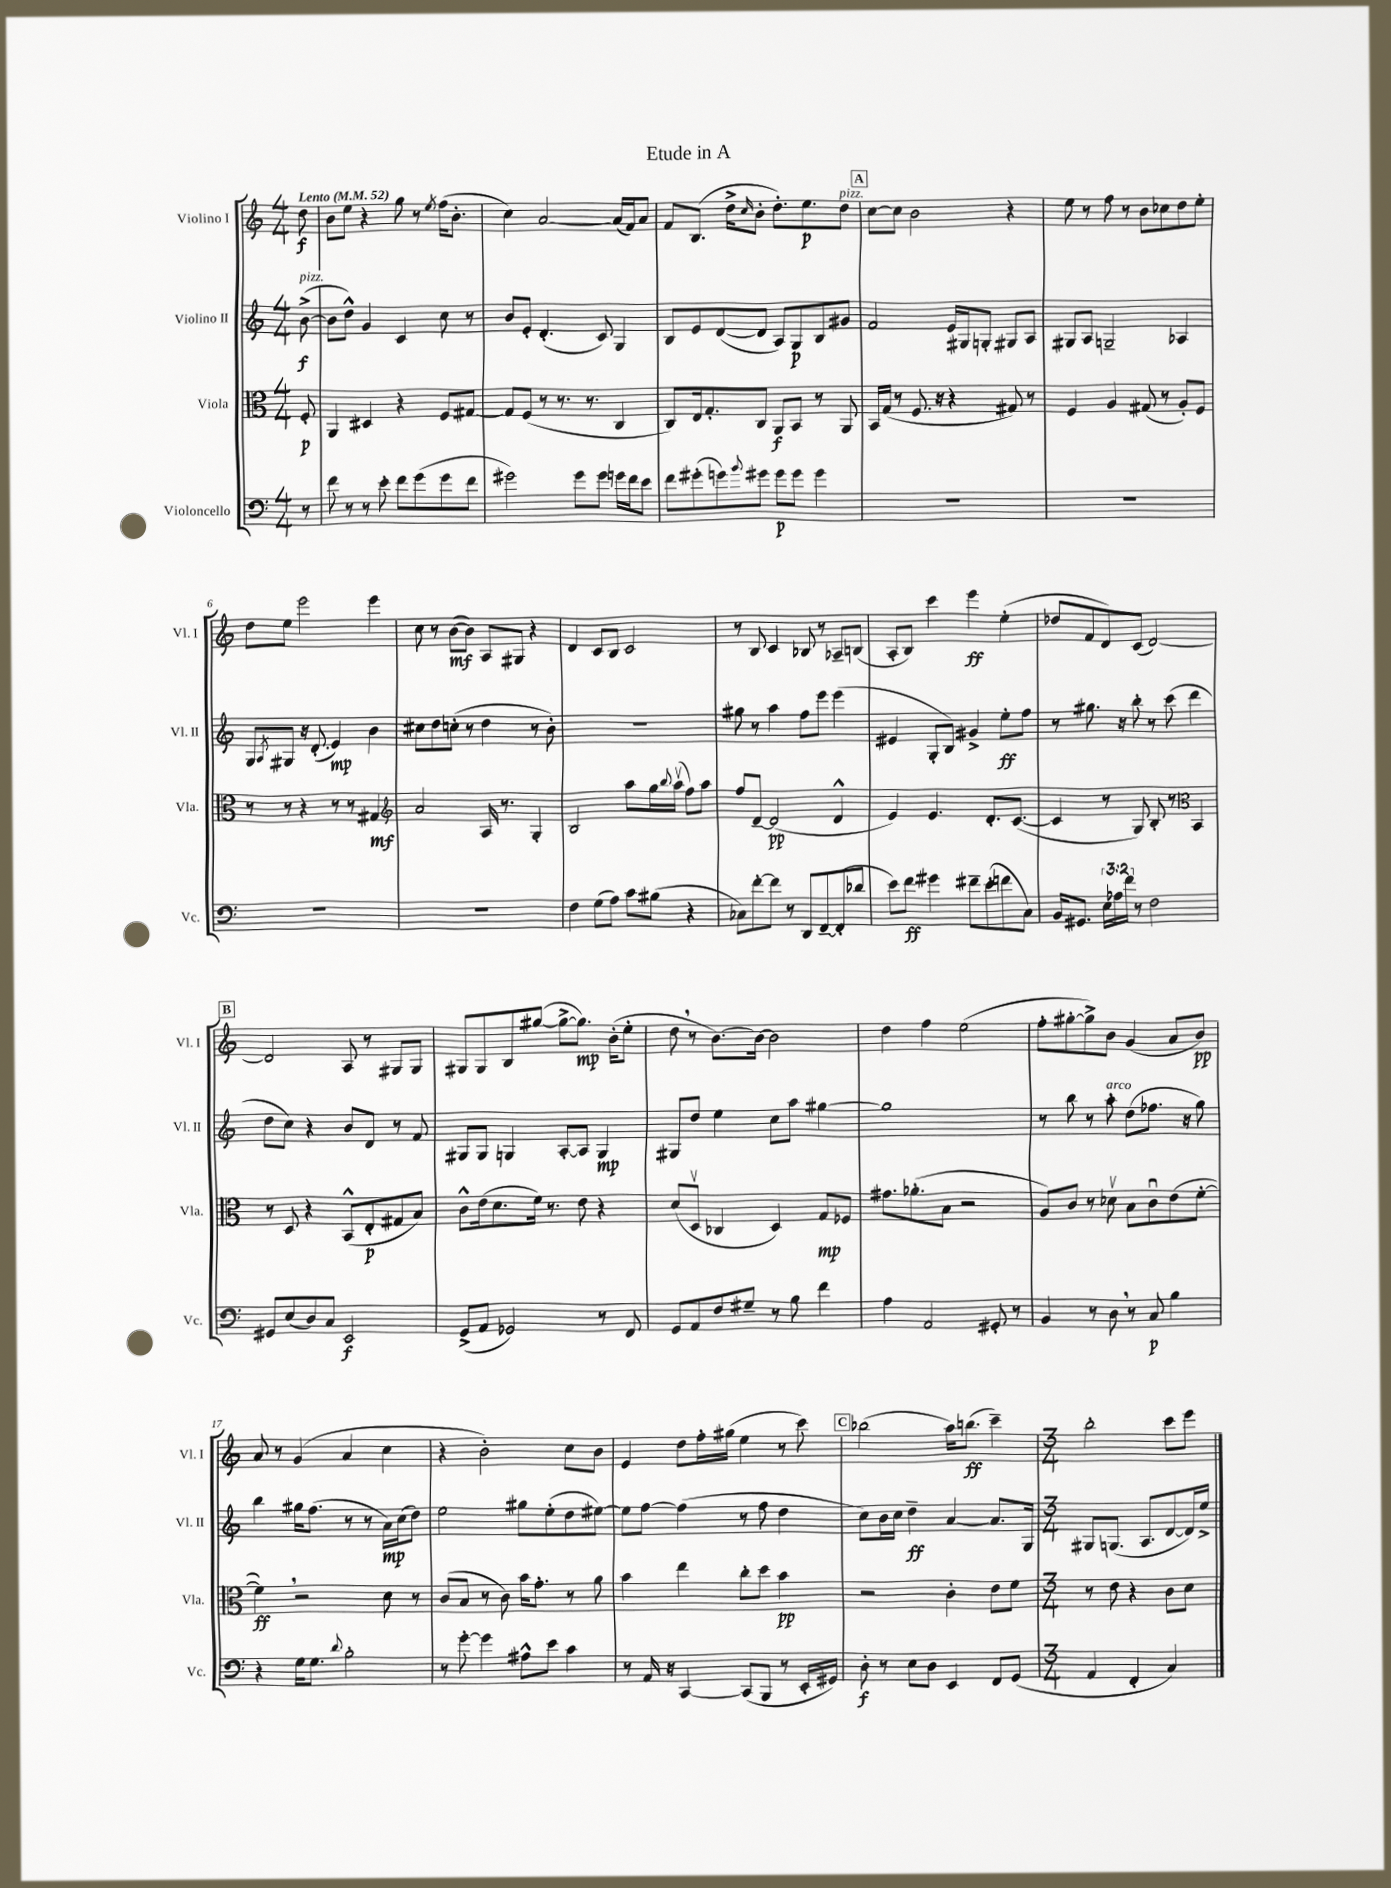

**kern	**dynam	**kern	**dynam	**kern	**dynam	**kern	**dynam
*part4	*part4	*part3	*part3	*part2	*part2	*part1	*part1
*staff4	*staff4	*staff3	*staff3	*staff2	*staff2	*staff1	*staff1
*I"Violoncello	*	*I"Viola	*	*I"Violino II	*	*I"Violino I	*
*I'Vc.	*	*I'Vla.	*	*I'Vl. II	*	*I'Vl. I	*
*clefF4	*	*clefC3	*	*clefG2	*	*clefG2	*
*k[]	*	*k[]	*	*k[]	*	*k[]	*
*M4/4	*	*M4/4	*	*M4/4	*	*M4/4	*
*MM52	*	*MM52	*	*MM52	*	*MM52	*
=	=	=	=	=	=	=	=
!	!	!	!	!	!	!LO:TX:a:B:t=Lento	!
!	!	!	!	!LO:TX:a:i:t=pizz.	!	!	!
8r	.	8F'/	p	([8b^\	f	8dd\	f
=1	=1	=1	=1	=1	=1	=1	=1
8f\	.	4AA/	.	8b\L]	.	8b\L	.
8r	.	.	.	8dd^^\J)	.	8ee\J	.
8r	.	4D#X/	.	4g/	.	4r	.
8e'\	.	.	.	.	.	.	.
8f\L	.	4r	.	4c/	.	8gg\	.
(8g\	.	.	.	.	.	8r	.
.	.	.	.	.	.	8qee/	.
8g\	.	8F/L	.	8cc\	.	(16ff\KL	.
.	.	.	.	.	.	8.b'\J	.
8f\J	.	[8G#X/J	.	8r	.	.	.
=2	=2	=2	=2	=2	=2	=2	=2
2g#X\)	.	8G#/L]	.	8b/L	.	4cc\)	.
.	.	(8F/J	.	8e'/J	.	.	.
.	.	8r	.	(4.d'/	.	[2a/	.
.	.	8.r	.	.	.	.	.
8g#\L	.	.	.	.	.	.	.
.	.	8.r	.	.	.	.	.
8g#\J	.	.	.	8c/)	.	.	.
16gn\LL	.	4C/	.	4G/	.	(16a/LL]	.
16f\J	.	.	.	.	.	16f/J)	.
8e\J	.	.	.	.	.	8a/J	.
=3	=3	=3	=3	=3	=3	=3	=3
8f\L	.	8C/L)	.	8B/L	.	8f/L	.
(8g#X'\	.	16E/k	.	8e/	.	(8.B/J	.
.	.	8.G'/	.	.	.	.	.
8gn\)	.	.	.	([8d/	.	.	.
.	.	.	.	.	.	16dd^\KL	.
8qqb/	.	.	.	.	.	16qqcc/	.
8g#X\J	.	8C/J	.	8d/J]	.	8b'\J	.
8g#\L	p	8AA/L	f	8A/L)	.	8.dd'\L)	.
8g#\J	.	8BB/J	.	8G/	p	.	.
.	.	.	.	.	.	8.ee\	p
4g#\	.	8r	.	8B/	.	.	.
!	!	!	!	!	!	!LO:TX:a:i:t=pizz.	!
.	.	8AA/	.	8g#X/J	.	8dd\J	.
!!LO:REH:place=s1:t=A
=4	=4	=4	=4	=4	=4	=4	=4
1r	.	16BB/LL	.	2f/	.	[8cc\L	.
.	.	(16G/JJ	.	.	.	.	.
.	.	8r	.	.	.	8cc\J]	.
.	.	8.F/	.	.	.	2b\	.
.	.	16r	.	.	.	.	.
.	.	4r	.	16e/LL	.	.	.
.	.	.	.	16G#X/J	.	.	.
.	.	.	.	8Gn'/J	.	.	.
.	.	8G#X/)	.	8G#X/L	.	4r	.
.	.	8r	.	8A/J	.	.	.
=5	=5	=5	=5	=5	=5	=5	=5
1r	.	4F/	.	8G#X/L	.	8ee\	.
.	.	.	.	8A/J	.	8r	.
.	.	4A/	.	2Gn~/	.	8ff\	.
.	.	.	.	.	.	8r	.
.	.	(8G#X/	.	.	.	8b\L	.
.	.	8r	.	.	.	8cc-X\	.
.	.	8A'/L)	.	4A-X/	.	8dd\	.
.	.	8F/J	.	.	.	8ee'\J	.
!!LO:LB:g=z
=6	=6	=6	=6	=6	=6	=6	=6
1r	.	8r	.	8G/L	.	8dd\L	.
.	.	.	.	8qA/	.	.	.
.	.	8r	.	8G#X/J	.	8ee\J	.
.	.	4r	.	16r	.	2eee\	.
.	.	.	.	(8.d'/	.	.	.
.	.	8r	.	4e/)	mp	.	.
.	.	8r	.	.	.	.	.
.	.	4G#X/	mf	4b\	.	4eee\	.
=7	=7	=7	=7	=7	=7	=7	=7
*	*	*clefG2	*	*	*	*	*
1r	.	2a/	.	8cc#X\L	.	8cc\	.
.	.	.	.	8dd\	.	8r	.
.	.	.	.	(8ccn'\J	.	([8b\L	mf
.	.	.	.	8r	.	8b\J])	.
.	.	16A/	.	4dd\	.	8A/L	.
.	.	8.r	.	.	.	.	.
.	.	.	.	.	.	8G#X/J	.
.	.	4G'/	.	8r	.	4r	.
.	.	.	.	8b'\)	.	.	.
=8	=8	=8	=8	=8	=8	=8	=8
4F\	.	2B/	.	1r	.	4d/	.
(8G\L	.	.	.	.	.	8c/L	.
8A\J)	.	.	.	.	.	8B/J	.
8c\L	.	8aa\L	.	.	.	2c/	.
(8B#X\J	.	16gg\L	.	.	.	.	.
.	.	8qqbb/	.	.	.	.	.
.	.	(16aav\JJ	.	.	.	.	.
4r	.	8ff\L)	.	.	.	.	.
.	.	8aa\J	.	.	.	.	.
=9	=9	=9	=9	=9	=9	=9	=9
8C-X\L)	.	8ff/L	.	8gg#X\	.	8r	.
[8f'\	.	[8d~/J	.	8r	.	8B/	.
8f\J]	.	(2d/]	pp	4aa\	.	4c/	.
8r	.	.	.	.	.	.	.
8DD/L	.	.	.	8ff\L	.	8B-X/	.
[8FF~/	.	.	.	8eee\J	.	8r	.
(8FF'/]	.	4d^^/	.	(4eee\	.	8A-X~/L	.
8d-X/J	.	.	.	.	.	(8Bn/J	.
=10	=10	=10	=10	=10	=10	=10	=10
8e\L)	.	4e/)	.	4e#X/	.	8A'/L	.
8f\J	ff	.	.	.	.	8B/J)	.
4g#X\	.	4.e/	.	8G'/L	.	4ccc\	.
.	.	.	.	8B/J)	.	.	.
8f#X~\L	.	.	.	4g#X^/	.	4eee\	ff
(8e'\	.	8.d'/L	.	.	.	.	.
8fn\	.	.	.	8ee'\L	ff	(4ee'\	.
.	.	([8.c/J	.	.	.	.	.
8C\J)	.	.	.	8ff\J	.	.	.
=11	=11	=11	=11	=11	=11	=11	=11
16BB/KL	.	4c/]	.	8r	.	8dd-X/L	.
8.GG#X/J	.	.	.	.	.	.	.
.	.	.	.	8.gg#X\	.	8f/	.
24E\LL	.	8r	.	.	.	8d/)	.
24A-X\	.	.	.	.	.	.	.
.	.	.	.	16r	.	.	.
24f\JJ	.	.	.	.	.	.	.
8r	.	8G/)	.	8bb'\	.	(8c/J	.
2F\	.	8B'/	.	8r	.	[2d/)	.
.	.	8r	.	(8ccc\	.	.	.
*	*	*clefC3	*	*	*	*	*
.	.	4BB/	.	4ddd\	.	.	.
!!LO:LB:g=z
!!LO:REH:place=s1:t=B
=12	=12	=12	=12	=12	=12	=12	=12
8GG#X/L	.	8r	.	8dd\L	.	2d/]	.
(8E/	.	8D/	.	8cc\J)	.	.	.
8D/)	.	4r	.	4r	.	.	.
8C/J	.	.	.	.	.	.	.
2EE/	f	(8BB^^/L	.	8b/L	.	8A/	.
.	.	8E'/	p	8d/J	.	8r	.
.	.	8G#X/	.	8r	.	8G#X/L	.
.	.	8B/J)	.	8f/	.	8G#/J	.
=13	=13	=13	=13	=13	=13	=13	=13
(8GG^/L	.	8c^^\L	.	8G#X/L	.	8G#X/L	.
8AA/J	.	(16e\k	.	8G#/J	.	8G#/	.
.	.	8.d\	.	.	.	.	.
2GG-X/)	.	.	.	4Gn/	.	8B/	.
.	.	16f\Jk)	.	.	.	([8gg#X/J	.
.	.	8.r	.	.	.	.	.
.	.	.	.	[8A'/L	.	8gg#^\L_	.
.	.	8e\	.	8A/J]	.	8.gg#\J])	mp
8r	.	4r	.	4G/	mp	.	.
.	.	.	.	.	.	(16b'\KL	.
8FF/	.	.	.	.	.	8ee'\J	.
=14	=14	=14	=14	=14	=14	=14	=14
8GG/L	.	(8d/L	.	8G#X/L	.	8dd,\	.
8AA/	.	8Dv/J	.	8dd/J	.	8r	.
8F/	.	4C-X/	.	4ee\	.	[8.b\L)	.
8G#X~/J	.	.	.	.	.	.	.
.	.	.	.	.	.	16b\Jk_	.
8r	.	4D/)	.	8cc\L	.	2b\]	.
8B\	.	.	.	8aa\J	.	.	.
4f\	.	8G/L	mp	[4gg#X\	.	.	.
.	.	8F-X/J	.	.	.	.	.
=15	=15	=15	=15	=15	=15	=15	=15
4A\	.	8.g#X\L	.	1gg#]	.	4dd\	.
.	.	(8.a-X'\	.	.	.	.	.
2AA/	.	.	.	.	.	4ff\	.
.	.	8B\J	.	.	.	.	.
.	.	2r	.	.	.	(2ee\	.
8GG#X'/	.	.	.	.	.	.	.
8r	.	.	.	.	.	.	.
=16	=16	=16	=16	=16	=16	=16	=16
4BB/	.	8A/L)	.	8r	.	8ff'\L	.
.	.	8c/J	.	8bb\	.	[8gg#X'\	.
8r	.	8r	.	8r	.	8gg#^\])	.
!	!	!	!	!LO:TX:a:i:t=arco	!	!	!
8D,\	.	8d-Xv\	.	8aa'\	.	8b\J	.
8r	.	8B\L	.	(8dd\L	.	(4g/	.
8C/	p	8cu\	.	8.ff-X\J	.	.	.
4B\	.	(8e\	.	.	.	8a/L	.
.	.	.	.	16r	.	.	.
.	.	[8f'\J	.	8gg\)	.	8b/J)	pp
!!LO:LB:g=z
=17	=17	=17	=17	=17	=17	=17	=17
4r	.	4f,\])	ff	4bb\	.	8a/	.
.	.	.	.	.	.	8r	.
16G\KL	.	2r	.	16gg#X\KL	.	(4g/	.
8.G\J	.	.	.	(8.ff\J	.	.	.
8qqd/	.	.	.	.	.	.	.
2B'\	.	.	.	8r	.	4a/	.
.	.	.	.	8r	.	.	.
.	.	8d\	.	16a\LL)	mp	4cc\	.
.	.	.	.	(16cc\J	.	.	.
.	.	8r	.	8dd\J)	.	.	.
=18	=18	=18	=18	=18	=18	=18	=18
8r	.	(8c/L	.	2ee\	.	4r	.
[8g'\	.	8B/J	.	.	.	.	.
4g\]	.	8r	.	.	.	2b'\)	.
.	.	8c\)	.	.	.	.	.
8A#X^^\L	.	16b\KL	.	8gg#X\L	.	.	.
.	.	8.g'\J	.	.	.	.	.
8e\J	.	.	.	(8ee'\	.	.	.
4c\	.	8r	.	8dd\	.	8cc\L	.
.	.	8a\	.	[8ee#X\J)	.	8b\J	.
=19	=19	=19	=19	=19	=19	=19	=19
8r	.	4b\	.	8ee#\L]	.	4e/	.
16AA/	.	.	.	[8ff\J	.	.	.
16r	.	.	.	.	.	.	.
[4CC/	.	4ee\	.	(4ff\]	.	8dd\L	.
.	.	.	.	.	.	16ff'\L	.
.	.	.	.	.	.	(16gg#X\JJ	.
(8CC/L]	.	8cc'\L	.	8r	.	4ee\	.
8BBB/J	.	8dd\J	.	8ff\	.	.	.
8r	.	4b\	pp	4dd\	.	8r	.
16EE'/LL	.	.	.	.	.	8ccc\)	.
16GG#X/JJ)	.	.	.	.	.	.	.
!!LO:REH:place=s1:t=C
=20	=20	=20	=20	=20	=20	=20	=20
8D'\	f	2r	.	8cc\L)	.	(2bb-X\	.
8r	.	.	.	16b\L	.	.	.
.	.	.	.	16cc\JJ	.	.	.
8E\L	.	.	.	4dd~\	ff	.	.
8D\J	.	.	.	.	.	.	.
4EE/	.	4c'\	.	[4a/	.	16aa\KL)	.
.	.	.	.	.	.	(8.bbn\J	ff
8FF/L	.	8e\L	.	8.a/L]	.	4ccc~\)	.
(8GG/J	.	8f\J	.	.	.	.	.
.	.	.	.	16G/Jk	.	.	.
=21	=21	=21	=21	=21	=21	=21	=21
*M3/4	*	*M3/4	*	*M3/4	*	*M3/4	*
4AA/	.	8r	.	8G#X/L	.	2bb'\	.
.	.	8e\	.	(8.Gn/J	.	.	.
4FF'/	.	4r	.	.	.	.	.
.	.	.	.	8.A/L	.	.	.
4C/)	.	8c\L	.	[8d/	.	8ccc\L	.
.	.	8d\J	.	16d/L])	.	8eee\J	.
.	.	.	.	16ee^/JJ	.	.	.
==	==	==	==	==	==	==	==
*-	*-	*-	*-	*-	*-	*-	*-
